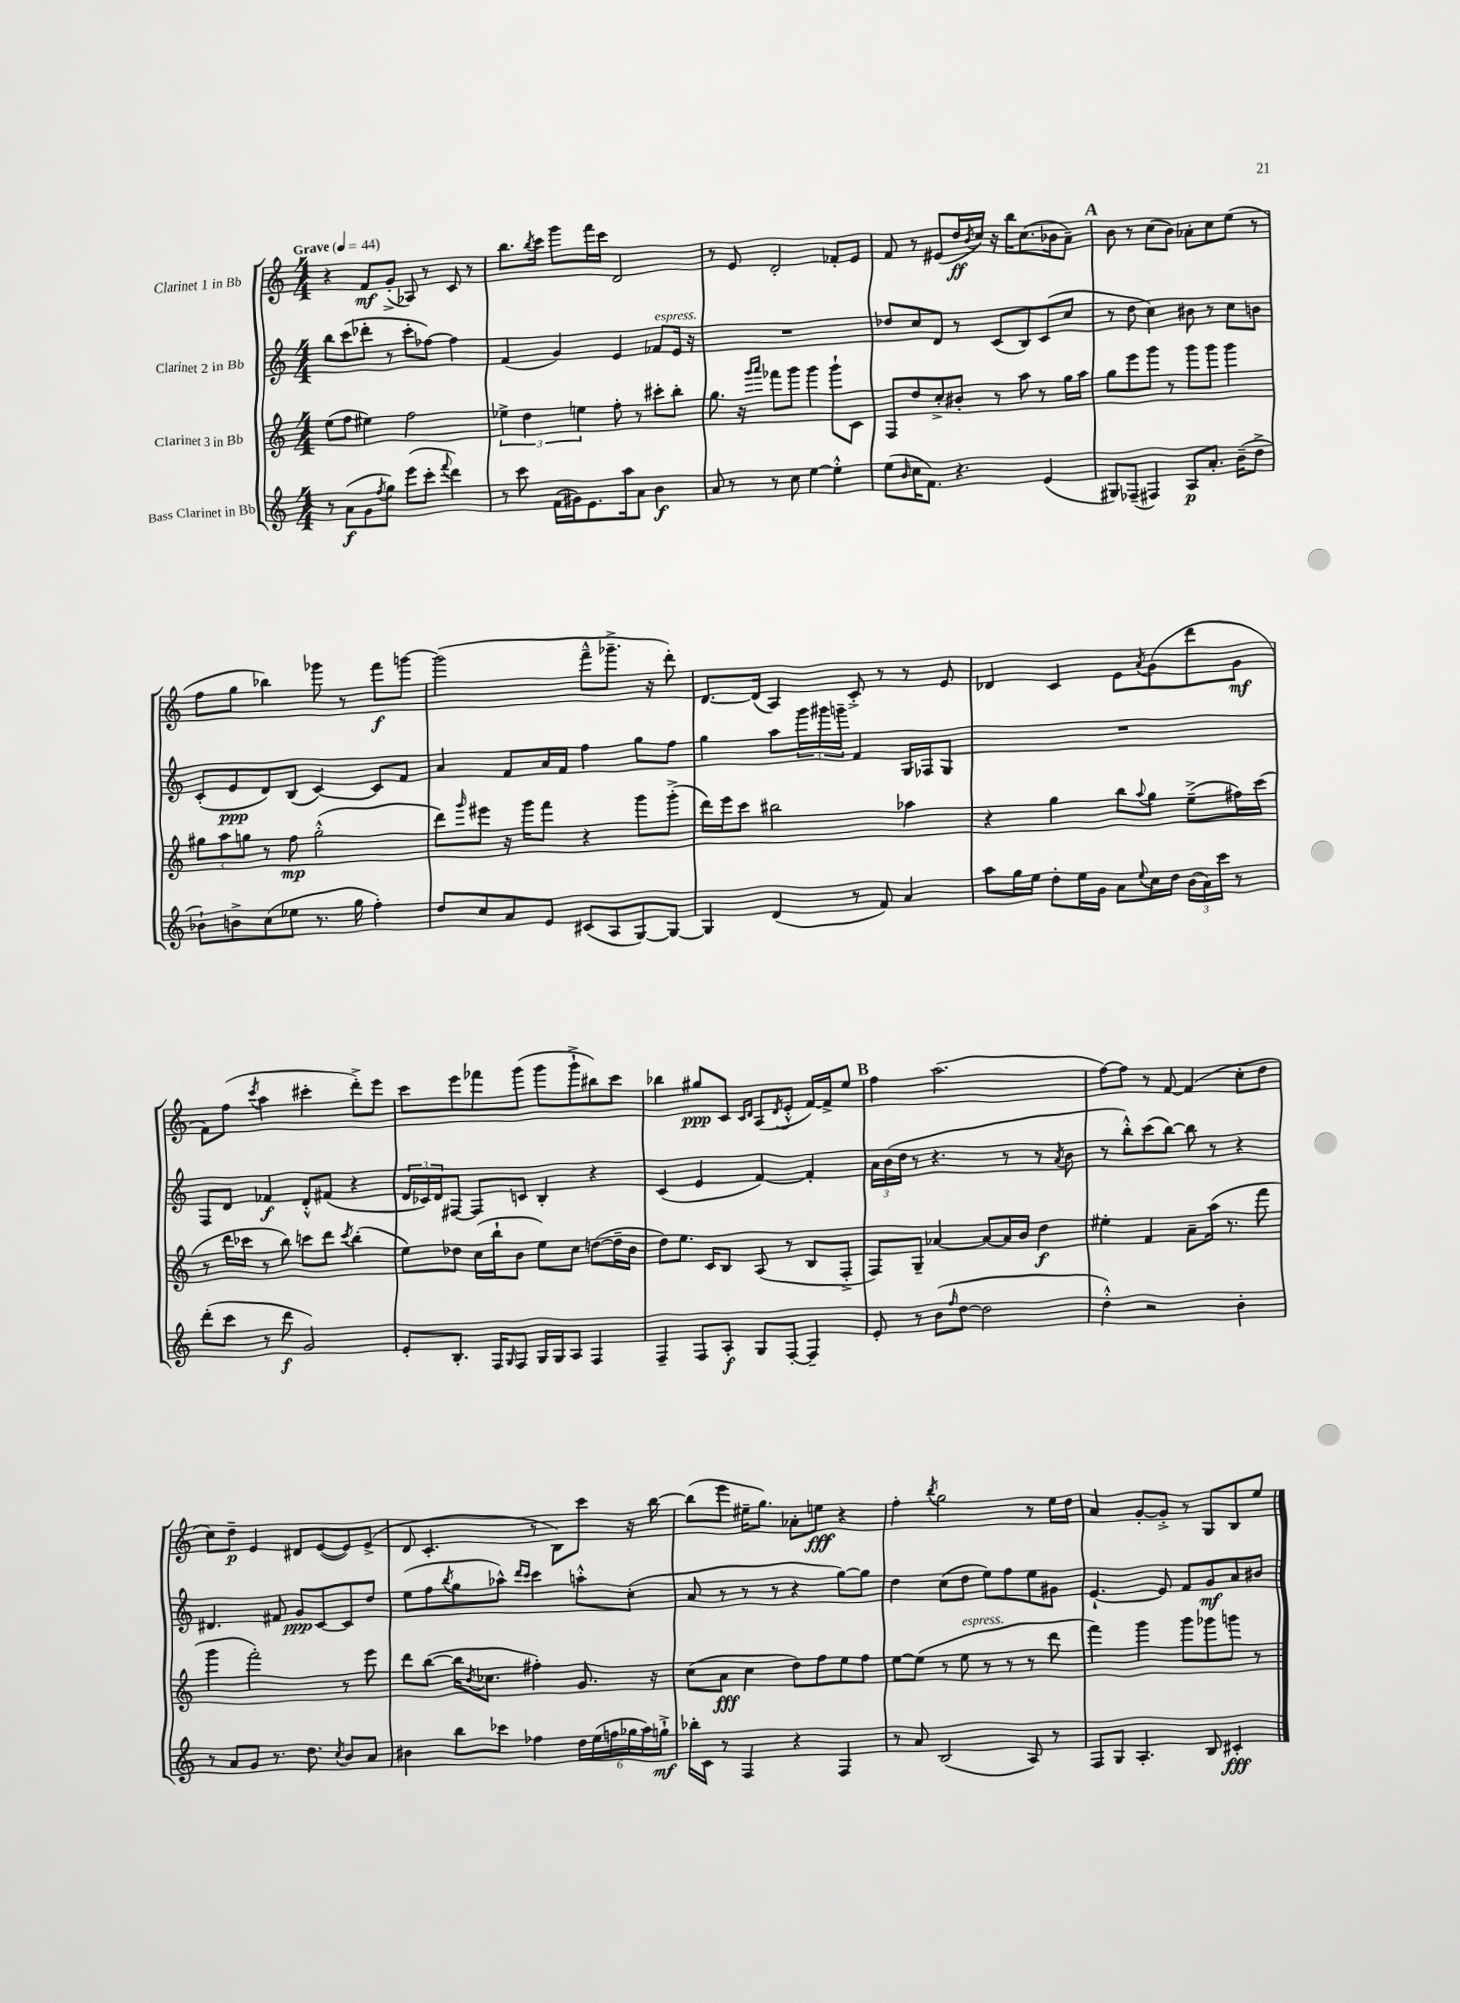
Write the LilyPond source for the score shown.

<<
\new StaffGroup <<
\new Staff = "s0" \with { instrumentName = "Clarinet 1 in Bb" } {
    \clef treble \key c \major \numericTimeSignature \time 4/4 \tempo "Grave" 4 = 44
    r4 f'8\mf g'8-.->( aes8) r8 c'8 r8 |
    b''8. \acciaccatura { b''8 } c'''16 g'''8 f'''16 c'''16 d'2 |
    r8 e'8 d'2-. fes'8-. e'8 |
    f'8 r8 eis'8( d''16\ff \acciaccatura { b'8 } c''16) r16 b''16 c''8.( bes'16 a'8--) |
    \mark \markup { \bold "A" } b'8 r8 c''8( b'8) aes'8-. c''8 e''8( r8 |
    f''8 g''8 bes''4) ges'''8 r8 f'''8\f g'''8~ |
    g'''2( f'''8---^ ges'''8.---> r16 d'''8-.) |
    d'8.~ d'16( a4) c'8-.-> r8 r8 e'8 |
    des'4 c'4 e'8 \acciaccatura { a'8 } g'8( d'''8 g'8\mf |
    f'8) f''8( \acciaccatura { c'''8 } a''4 cis'''4-. d'''8-.->) e'''8 |
    c'''8 e'''8 fes'''8 g'''8( g'''8 g'''8-!-> bis''8) c'''8 |
    bes''4 gis''8\ppp c'8 \grace { c'16 d'16 } a8( \acciaccatura { d'8 } e'8-.-^ f'16~) f'16-> e''8 |
    \mark \markup { \bold "B" } f''4 a''2.( |
    f''8~) f''8 r8 f'8~ f'4( c''8-. d''8 |
    c''8) d''8--\p e'4 dis'8 e'8~( e'8) e'8->( |
    d'8 c'4.-. r8 b8) c'''8 r16 b''16~ |
    b''8( e'''8 eis''16-- g''8.) aes'8-. e''8\fff r4 |
    f''4-. \acciaccatura { b''8 } g''2 r8 e''16 d''16 |
    a'4 g'8~-. g'8-.-> r8 g8 b8 e''8 \bar "|." |
}
\new Staff = "s1" \with { instrumentName = "Clarinet 2 in Bb" } {
    \clef treble \key c \major \numericTimeSignature \time 4/4
    b''8 c'''8( des'''8-. r8 c'''8-. fes''8~) fes''4 |
    f'4( g'4) e'4 fes'8^\markup { \italic "espress." } e'16 r16 |
    R1 |
    des''8 c''8 d'8 r8 c'8( b8) c'8( c''8 |
    \mark \markup { \bold "A" } r8 d''8 c''4) bis'8 r8 c''8 b'8 |
    c'8-.( e'8\ppp d'8) b8( c'4~) c'8 f'8 |
    a'4 f'8 a'16 f'16 f''4 g''8 f''8 |
    g''4 a''8 \tuplet 3/2 { g'''16 gis'''16 g'''16-- } f'4 g16 fes16 g8 |
    R1 |
    f8 d'8 fes'4\f d'8-.-^ fis'8( r4 |
    \tuplet 3/2 { d'16 ces'16) d'16 } fis8~ fis8 c'8 b4-. r4 |
    c'4( e'4 f'4~) f'4-. |
    \mark \markup { \bold "B" } \tuplet 3/2 { a'16 b'16( d''16 } r8 r4. r8 r8 \acciaccatura { a'8 } b'8 |
    r8 b''8-.-^) c'''8( b''8~) b''8 r8 r4 |
    dis'4. fis'8 g'8\ppp c'8~ c'8 d''8 |
    e''8( f''8 \acciaccatura { b''8 } g''8 aes''8-^) \grace { d'''16 c'''16 } c'''4 a''8-.-^ c''8-.( |
    a'8 r8 r8 r8 r4 g''8~) g''8 |
    d''4 c''8( d''8 e''8) f''8 e''8 gis'8 |
    e'4.~-! e'8 f'8 g'8\mf a'8 bis'8 \bar "|." |
}
\new Staff = "s2" \with { instrumentName = "Clarinet 3 in Bb" } {
    \clef treble \key c \major \numericTimeSignature \time 4/4
    e''8( f''8 eis''4) f''2 |
    \tuplet 3/2 { ees''4-> d''4 e''4 } f''8-. r8 cis'''8-. b''8-. |
    g''8. r16 \grace { g'''16 a'''16 } fes'''8 g'''8 g'''4 g'''8-! c'8 |
    f8 d''8 c''8-.-> bis'8-. r8 a''8 r8 g''16 a''16 |
    \mark \markup { \bold "A" } g''8 e'''8 g'''8 r8 g'''8 g'''8 g'''4 |
    \tuplet 3/2 { gis''8 a''8 g''8 } r8 f''8\mp g''2-.-^( |
    d'''8) \grace { g'''16 } eis'''8 r16 g'''16 f'''8 r4 g'''8 g'''8-.->( |
    d'''16) e'''16 c'''8 bis''2 aes''4 |
    r4 g''4 b''8 \appoggiatura { a''8 } g''8 e''8--->( fis''16) c'''16( |
    r8 d'''16 ces'''16 r8 b''8) c'''8 d'''8 \acciaccatura { c'''8 } b''4-.( |
    e''8) des''8 c''16( b''16-! b'8 e''8) c''8 d''8~( d''16-- b'16 |
    d''8) e''8. c'16 b8 a8( r8 b8 f8-.-> |
    \mark \markup { \bold "B" } f8) g8-- aes'4~ aes'8~ aes'16 b'16 d''4\f |
    eis''4-. f'4 a'8-- a''16( r8. f'''8 |
    g'''4 f'''2-.) r8 e'''8 |
    d'''8 b''8~( b''16 \acciaccatura { b'8 } ces''8. fis''4-.) g'8. r16 |
    c''8( a'8\fff c''4 d''8) f''8 e''8 f''8 |
    e''8~ e''8( r8 e''8^\markup { \italic "espress." } r8 r8 r8 d'''8 |
    f'''4) g'''4 g'''8 ges'''8 g'''8 r8 \bar "|." |
}
\new Staff = "s3" \with { instrumentName = "Bass Clarinet in Bb" } {
    \clef treble \key c \major \numericTimeSignature \time 4/4
    r8 a'8\f( g'8 \acciaccatura { f''8 } g''8) e'''8( c'''8-. \appoggiatura { f'''8 } d'''4) |
    r8 c'''8 f'16( gis'16) e'8. a''16 a'8 b'4\f |
    a'8 r8 r8 c''8 e''4~ e''4-.-^ |
    e''8( \grace { b'16 } c''16 f'8.) r4. e'4( |
    \mark \markup { \bold "A" } gis8) fes8--( fis4) a8\p a'8.-. b'16--( d''8-> |
    bes'8-!) b'8-> c''8( ees''8 r8. g''16 f''4-.) |
    d''8 c''8 a'8 e'8 cis'8( a8 g8~) g8~ |
    g4 d'4( r8 f'8) a'4 |
    a''8 g''16 e''16 d''8-. e''16 g'16 a'8 \appoggiatura { e''8 } c''16 d''16 \tuplet 3/2 { b'16( a'16) c'''16 } r8 |
    d'''8-.( c'''8 r8 d'''8\f g'2) |
    e'8-. b8.-. f16 \grace { g16 } f8 g16 g16 a8 f4 |
    f4-- f8 a8-.\f g8 f8~-. f4-- |
    \mark \markup { \bold "B" } e'8-. r8 b'8( \grace { f''16 } d''8~ d''2 |
    d''4-.-^) r2 b'4-. |
    r8 a'8 g'8 r8. d''8. \acciaccatura { c''8 } b'8 a'8 |
    bis'4 b''8 ces'''8 fes''4 \tuplet 6/4 { d''16 e''16( f''16 ges''16 a''16) g''16-!->\mf } |
    bes''16-. c'16 r8 f4 r4 f4 |
    r8 a'8 b2( a8) r8 |
    f8 g8 a4.-. b8 cis'4-.\fff \bar "|." |
}
>>
>>
\layout { \context { \Score \remove "Bar_number_engraver" } }
